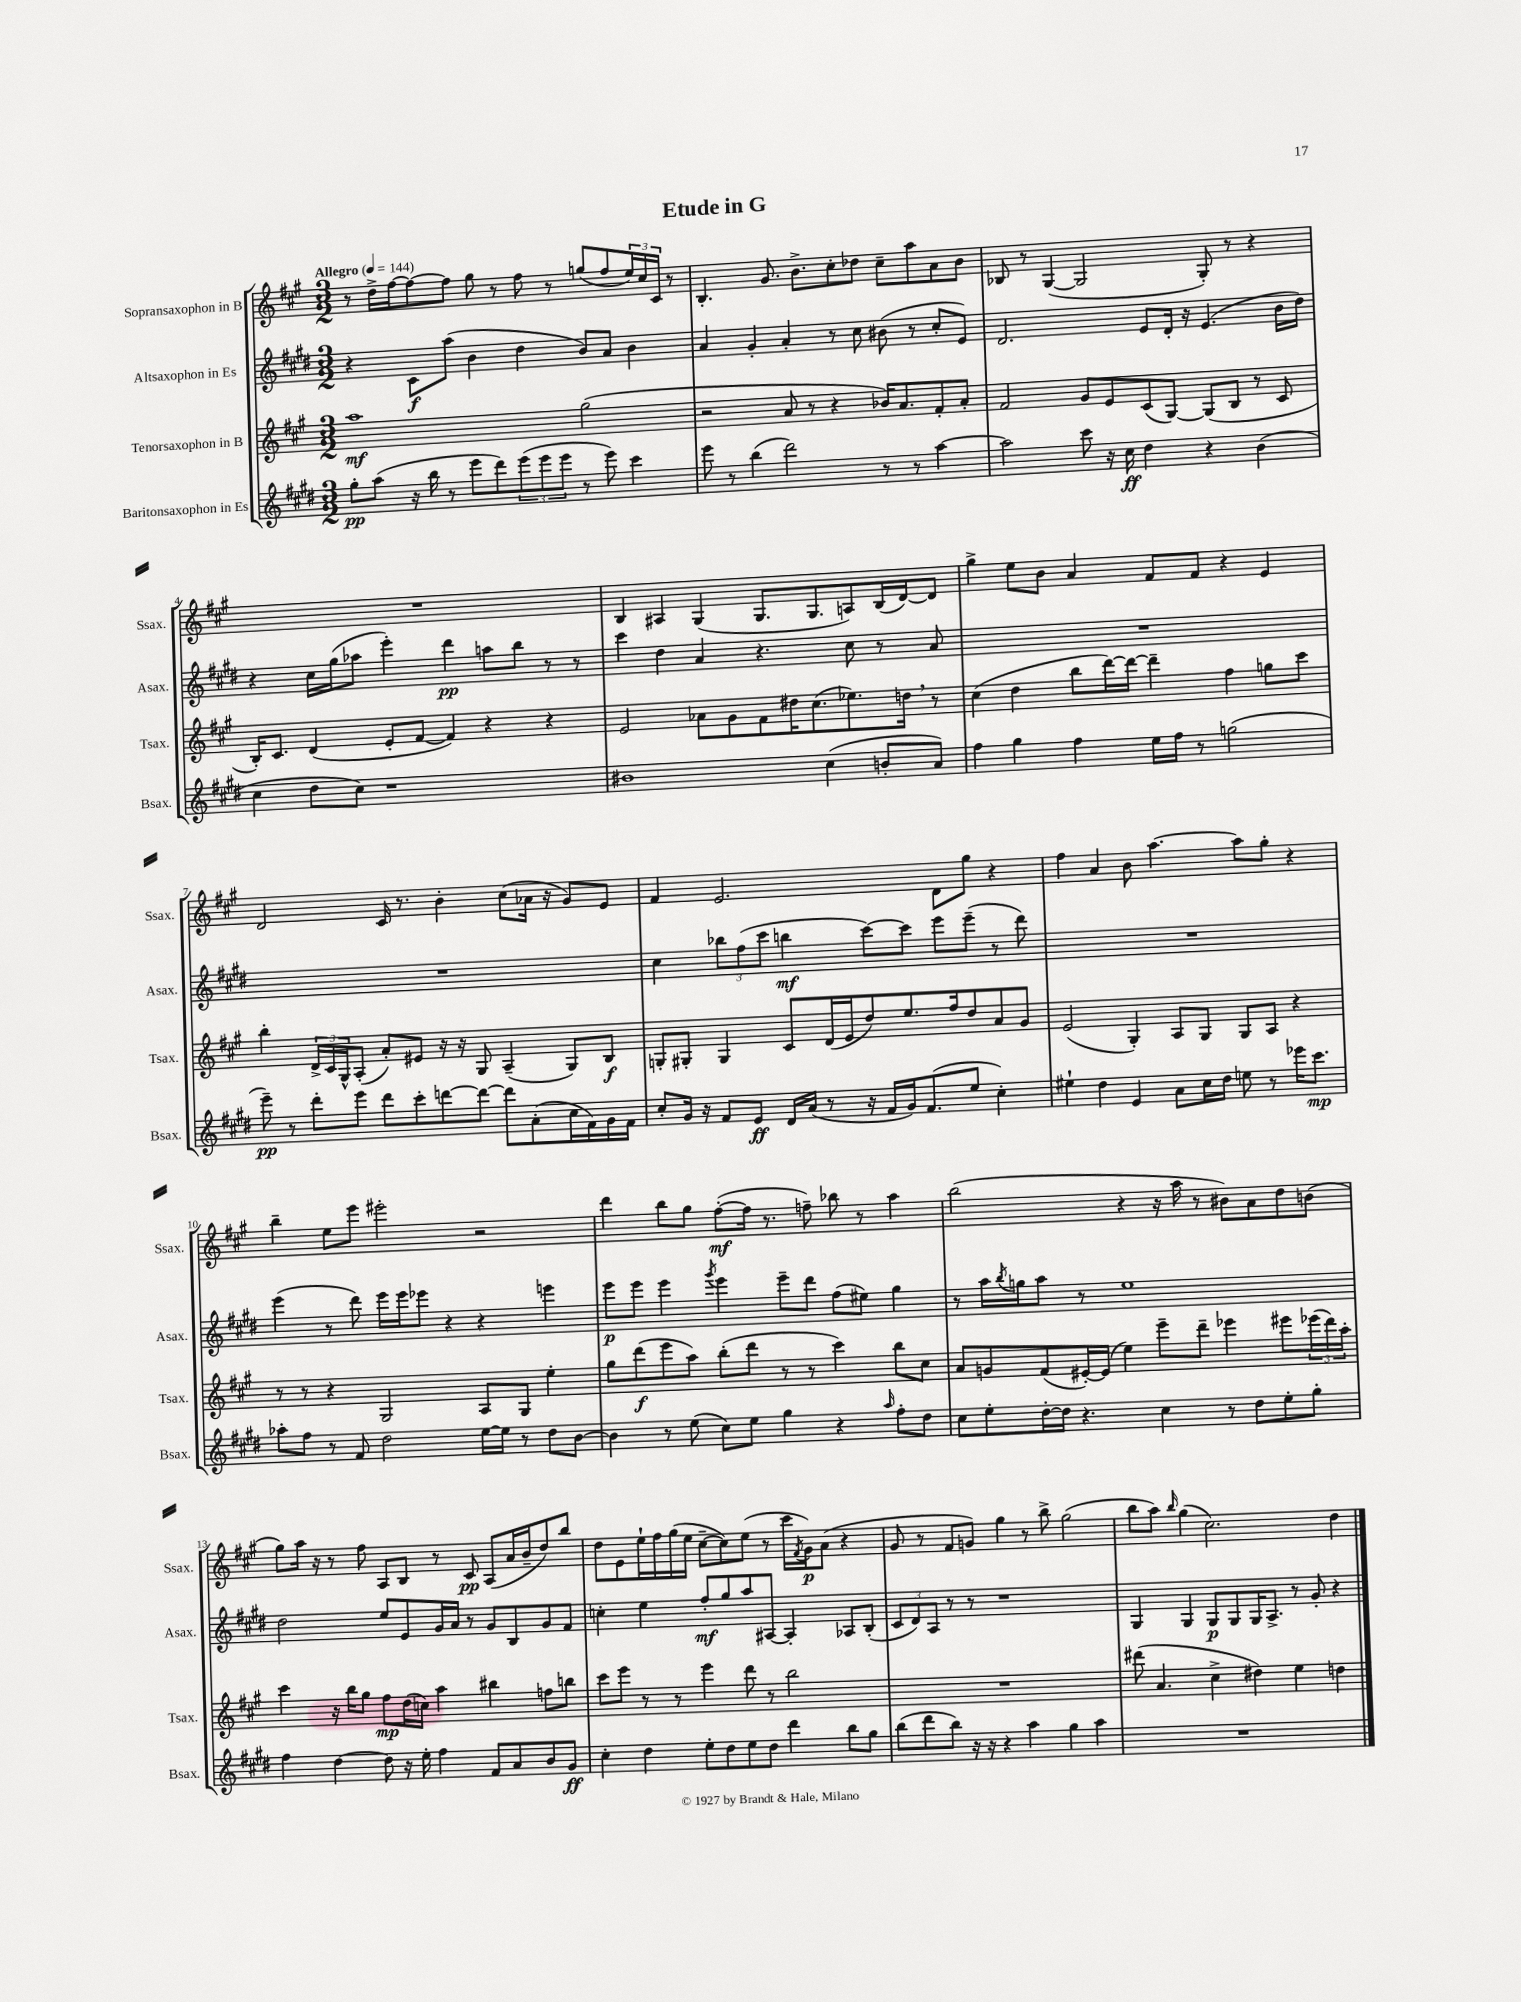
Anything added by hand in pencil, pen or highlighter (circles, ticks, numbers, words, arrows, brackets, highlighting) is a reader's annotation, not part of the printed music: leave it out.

**kern	**kern	**kern	**kern
*staff4	*staff3	*staff2	*staff1
*clefG2	*clefG2	*clefG2	*clefG2
*k[f#c#g#d#]	*k[f#c#g#]	*k[f#c#g#d#]	*k[f#c#g#]
*M3/2	*M3/2	*M3/2	*M3/2
*MM144	*MM144	*MM144	*MM144
8gg#'	1aa	4r	8r
(8aa	.	.	16dd^
.	.	.	[16ff#
16r	.	8c#	8ff#_
16bb	.	.	.
8r	.	(8aa	8ff#]
8eee	.	4b	8gg#
8ddd#)	.	.	8r
(12eee	.	4dd#	8ff#
12eee	.	.	.
.	.	.	8r
12eee	.	.	.
8r	(2gg#	8b)	(8gg
8eee)	.	8a	8ff#
4ccc#	.	4b	24ee)
.	.	.	24cc#
.	.	.	24c#
.	.	.	8r
=	=	=	=
8eee	2r	4a	4.B'
8r	.	.	.
(4bb	.	4g#'	.
.	.	.	8.g#
2ddd#)	8a	4a'	.
.	.	.	8.b^
.	8r	.	.
.	4r	8r	8cc#'
.	.	8cc#	8dd-
8r	16b-)	(8b#	8cc#~
.	8.a	.	.
8r	.	8r	8aa
[4aa	8f#'	8cc#'	8a
.	8a'	8e)	8b
=	=	=	=
2aa]	2f#	2.d#	8B-
.	.	.	8r
.	.	.	([4G#
8ccc#	8g#	.	2G#]
16r	8e	.	.
16cc#	.	.	.
4dd#	(8c#	8e	.
.	[8G#)	16d#'	.
.	.	16r	.
4r	(8G#]	(4.e	8G#')
.	8B	.	8r
(4b	8r	.	4r
.	8c#	16b	.
.	.	16dd#)	.
=	=	=	=
4cc#	16B')	4r	1.r
.	8.c#	.	.
8dd#	(4d	16cc#	.
.	.	(16gg#	.
8cc#)	.	8aa-	.
1r	8e'	4eee')	.
.	[8f#	.	.
.	4f#])	4ddd#	.
.	4r	8aa	.
.	.	8bb	.
.	4r	8r	.
.	.	8r	.
=	=	=	=
1b#	2e	4ccc#	4B
.	.	4dd#	4A#
.	8a-	4a	(4G#
.	8g#	.	.
.	8f#	4.r	8.G#
.	16dd#	.	.
.	(8.cc#	.	8.G#
(4cc#	.	.	.
.	8.ee-)	8cc#	8A)
8b'	.	8r	(16B
.	16dd	.	[16d)
8a)	8r	8a	8d]
=	=	=	=
4ff#	(4cc#	1.r	4gg#^
4gg#	4dd	.	8ee
.	.	.	8b
4ff#	8bb	.	4a
.	[16ddd)	.	.
.	16ddd_	.	.
16ee	4ddd~]	.	8f#
16ff#	.	.	.
8r	.	.	8f#
(2gg	4ff#	.	4r
.	8gg	.	4e
.	8ccc#	.	.
=	=	=	=
8eee~)	4bb'	1.r	2d
8r	.	.	.
8ddd#'	24d^	.	.
.	24c#	.	.
.	24G#^^	.	.
8eee	(8A'	.	.
8ddd#	8a')	.	16c#
.	.	.	8.r
8ccc#'	8e#	.	.
[8ddd	16r	.	4b'
.	16r	.	.
8ddd_	8G#	.	.
8ddd]	(4A~	.	(8cc#
(8a'	.	.	16a-
.	.	.	16r
16cc#	8G#)	.	8g#)
16f#)	.	.	.
16g#	8B	.	8e
16f#	.	.	.
=	=	=	=
8cc#'	8G'	4cc#	4f#
16g#	8G#'	.	.
16r	.	.	.
8f#	4G#	12bb-	2.e
.	.	(12ff#	.
8e	.	.	.
.	.	12ccc#	.
16d#	8c#	4bb	.
(16a	.	.	.
8r	(16d	.	.
.	16e	.	.
16r	8dd)	[8ccc#)	.
16f#	.	.	.
16g#)	8.ee	8ccc#]	.
(8.f#	.	.	.
.	.	8eee	8d
.	16ff#	.	.
8ee	8dd	(8eee~	8gg#
4cc#')	8a	8r	4r
.	8g#	8ddd#)	.
=	=	=	=
4ee#`	(2e	1.r	4ff#
4dd#	.	.	4a
4e	4G#')	.	8b
.	.	.	[4.aa
8a	8A	.	.
16cc#	8G#	.	.
16dd#	.	.	.
8ee	8G#	.	8aa]
8r	8A	.	8gg#'
16eee-	4r	.	4r
8.ccc#	.	.	.
=	=	=	=
8aa-'	8r	(4eee	4bb~
8ff#	8r	.	.
8r	4r	8r	8ee
8f#	.	8ddd#)	8eee
2dd#	2G#	16eee	2eee#'
.	.	16eee	.
.	.	8eee-	.
.	.	4r	.
[16ee	8A	4r	2r
16ee]	.	.	.
8r	8G#	.	.
8dd#	4ee'	4eee	.
[8b	.	.	.
=	=	=	=
4b]	8gg#	8eee	4ddd
.	(8ddd	8eee	.
8r	8eee	4eee	8bb
(8ee	8aa)	.	8gg#
.	.	8qggg#	.
8cc#)	(8bb'	4eee	([8ff#'
8ee	8ddd	.	16ff#]
.	.	.	8.r
4gg#	8r	8eee~	.
.	8r	8ddd#	8ff~)
4r	4ccc#)	(8ff#	8bb-
.	.	8ee#)	8r
16qqaa	.	.	.
8ff#'	8bb	4gg#	4aa
8dd#	8cc#	.	.
=	=	=	=
8cc#	8a	8r	(2bb
8ee'	8g	16aa	.
.	.	8qbb	.
.	.	16gg	.
[16dd#'	(8f#	8aa	.
16dd#]	.	.	.
4.r	[16e#')	8r	.
.	(16e#]	.	.
.	4ee)	1ee	4r
4cc#	8eee~	.	16r
.	.	.	16aa
.	8ddd~	.	8r
8r	4eee-	.	8b#)
8dd#	.	.	8a
8ee'	8eee#	.	8dd
8gg#'	(24eee-	.	(8b
.	24ddd)	.	.
.	24aa'	.	.
=	=	=	=
4ff#	4ccc#	2dd#	8gg#)
.	.	.	16aa
.	.	.	16r
[4dd#	16r	.	8r
.	16bb	.	.
.	8gg#	.	8ff#
8dd#]	8ff#	8ee	8A
16r	(16dd	8e	8B
16ee'	16cc)	.	.
4ff#	4aa	16g#	8r
.	.	16a	.
.	.	8r	8c#
8f#	4bb#	8g#	(8A
8a	.	8B	16a
.	.	.	16b~
8b	8ff	8g#	8dd)
8g#	8bb	8f#	8bb
=	=	=	=
4cc#'	8ccc#	4cc'	8dd
.	8eee	.	8e
4dd#	8r	4ee	16ee`
.	.	.	16ff#
.	8r	.	(16gg#
.	.	.	16ee
8ee'	4eee	8ff#'	[8cc#~
8dd#	.	8gg#	8cc#])
8ee	8ddd	8aa	(8ee
8dd#	8r	[8A#	8r
4ddd#	2bb	4A#']	16ccc#
.	.	.	8qf#
.	.	.	16g#)
.	.	.	(8a
8bb	.	8A-	4r
8gg#	.	(8B'	.
=	=	=	=
(8bb	1.r	12c#	8g#
.	.	12d#)	.
8ddd#	.	.	8r
.	.	12A	.
8bb)	.	8r	8f#
16r	.	8r	8g)
16r	.	.	.
4r	.	1r	4gg#
4aa	.	.	8r
.	.	.	8bb^
4gg#	.	.	(2gg#
4aa	.	.	.
=	=	=	=
1.r	(8ddd#	4G#	8bb
.	4.a	.	8aa)
.	.	.	16qqbb
.	.	4G#	(4gg#
.	4cc#^	8G#	2.cc#)
.	.	8G#	.
.	4dd#)	16G#	.
.	.	8.A^	.
.	4ee	8r	.
.	.	8g#'	.
.	4dd	4r	4dd
==	==	==	==
*-	*-	*-	*-
